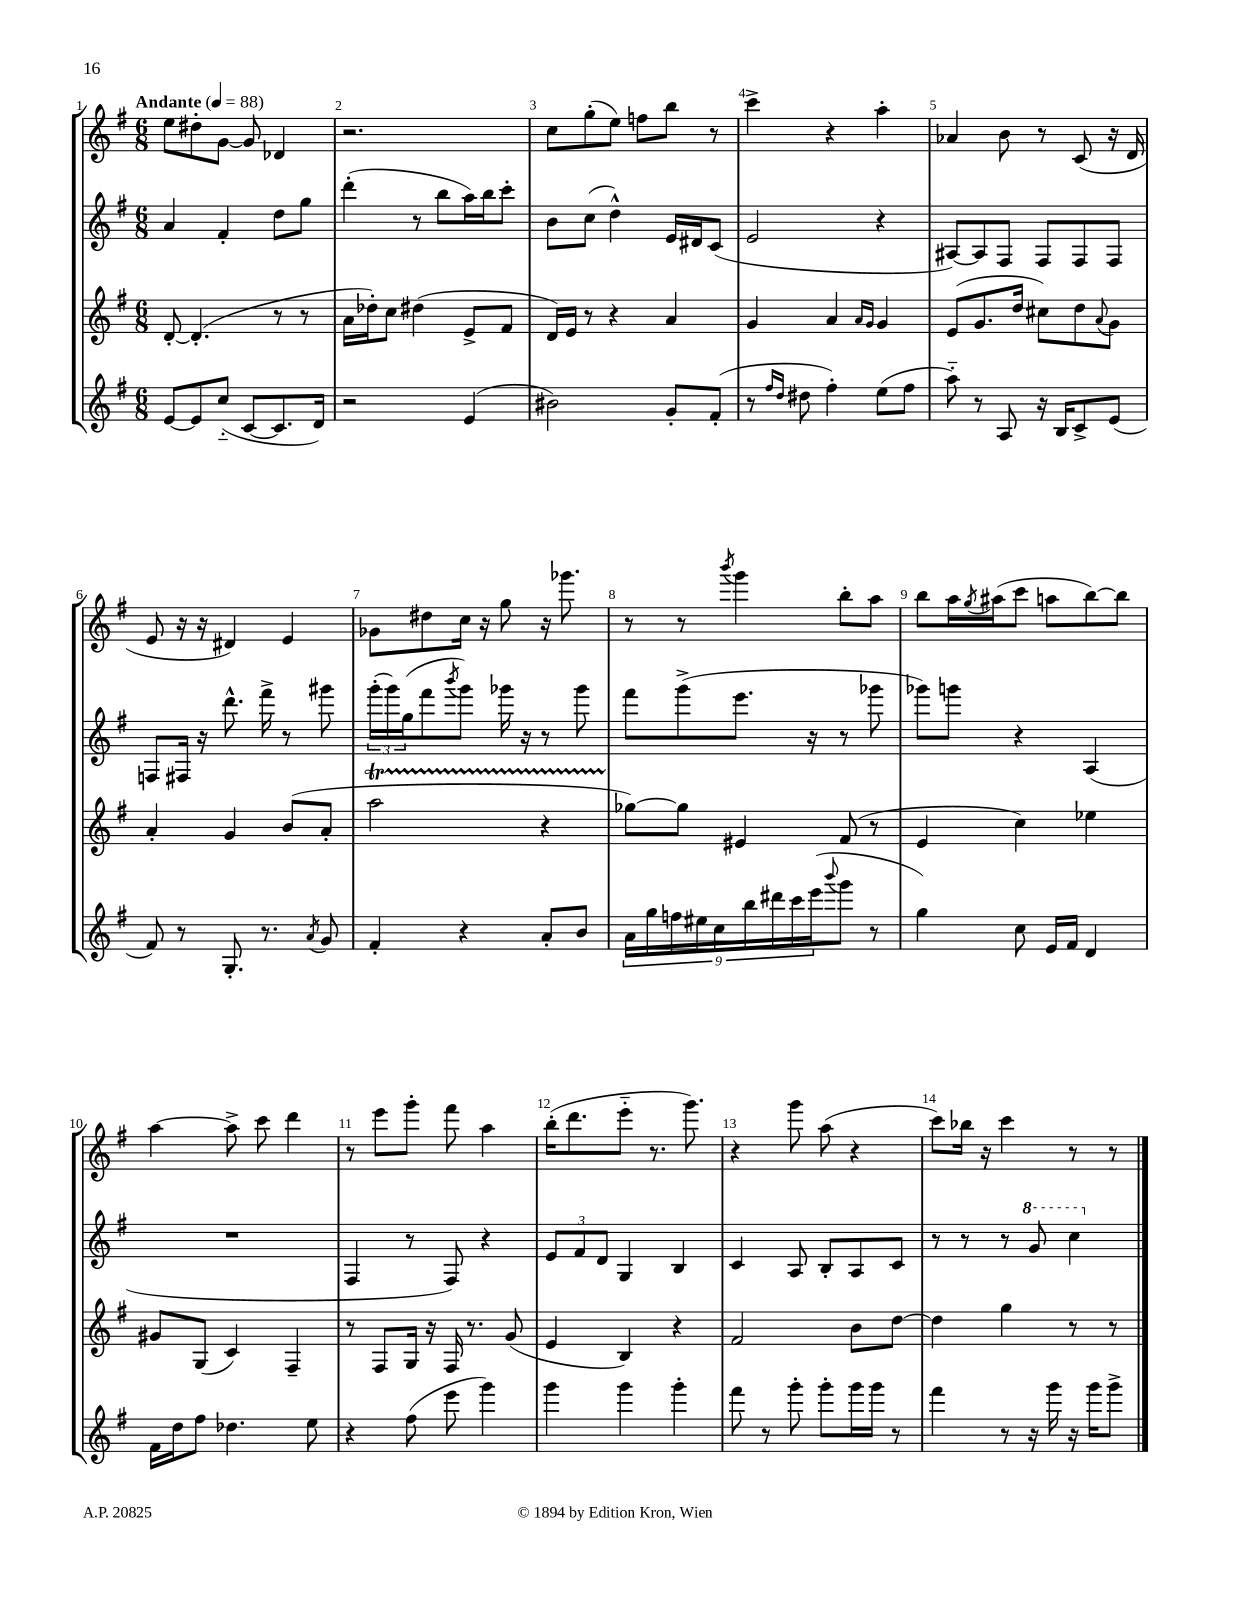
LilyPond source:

<<
\new StaffGroup <<
\new Staff = "s0" {
    \clef treble \key g \major \numericTimeSignature \time 6/8 \tempo "Andante" 4 = 88
    e''8 dis''8-. g'8~ g'8 des'4 |
    r2. |
    c''8 g''8-.( e''8) f''8 b''8 r8 |
    c'''4-> r4 a''4-. |
    aes'4 b'8 r8 c'8( r16 d'16 |
    e'8 r16 r16 dis'4) e'4 |
    ges'8 dis''8 c''16 r16 g''8 r16 ges'''8. |
    r8 r8 \acciaccatura { b'''8 } g'''4 b''8-. a''8 |
    b''8 a''16 \acciaccatura { g''8 } ais''16( c'''8 a''8 b''8~) b''8 |
    a''4~ a''8-> c'''8 d'''4 |
    r8 e'''8 g'''8-. fis'''8 a''4 |
    b''16-.( d'''8. e'''8-_ r8. g'''8.) |
    r4 g'''8 a''8( r4 |
    c'''8) bes''16 r16 c'''4 r8 r8 \bar "|." |
}
\new Staff = "s1" {
    \clef treble \key g \major \numericTimeSignature \time 6/8
    a'4 fis'4-. d''8 g''8 |
    d'''4-.( r8 b''8 a''16) b''16 c'''8-. |
    b'8 c''8( d''4-^) e'16 dis'16 c'8( |
    e'2 r4 |
    ais8~) ais8 fis8 fis8 fis8 fis8 |
    f8 fis16 r16 d'''8.-^ fis'''16-> r8 gis'''8 |
    \tuplet 3/2 { g'''16-.( g'''16) g''16( } fis'''8 \acciaccatura { b'''8 } g'''8) ges'''16 r16 r8 ges'''8 |
    fis'''8 g'''8->( e'''8. r16 r8 ges'''8 |
    ges'''8) g'''8 r4 a4( |
    R2. |
    fis4 r8 fis8) r4 |
    \tuplet 3/2 { e'8 fis'8 d'8 } g4 b4 |
    c'4 a8 b8-. a8 c'8 |
    r8 r8 r8 \ottava #1 g''8 c'''4 \ottava #0 \bar "|." |
}
\new Staff = "s2" {
    \clef treble \key g \major \numericTimeSignature \time 6/8
    d'8~-. d'4.-.( r8 r8 |
    a'16 des''16-.) c''8 dis''4( e'8-> fis'8 |
    d'16) e'16 r8 r4 a'4 |
    g'4 a'4 \grace { a'16 g'16 } g'4 |
    e'8( g'8. d''16 cis''8) d''8 \appoggiatura { a'8 } g'8 |
    a'4-. g'4 b'8( a'8-. |
    a''2\startTrillSpan r4 |
    ges''8~\stopTrillSpan) ges''8 eis'4 fis'8( r8 |
    e'4 c''4) ees''4 |
    gis'8 g8( c'4) fis4-- |
    r8 fis8 g16 r16 fis16 r8. g'8( |
    e'4 b4) r4 |
    fis'2 b'8 d''8~ |
    d''4 g''4 r8 r8 \bar "|." |
}
\new Staff = "s3" {
    \clef treble \key g \major \numericTimeSignature \time 6/8
    e'8~ e'8 c''8-_( c'8~ c'8. d'16) |
    r2 e'4( |
    bis'2) g'8-. fis'8-.( |
    r8 \grace { fis''16 d''16 } dis''8 fis''4-.) e''8( fis''8 |
    a''8-_) r8 a8 r16 b16 c'8-> e'8( |
    fis'8) r8 g8.-. r8. \acciaccatura { a'8 } g'8 |
    fis'4-. r4 a'8-. b'8 |
    \tuplet 9/8 { a'16 g''16 f''16 eis''16 c''16 b''16 dis'''16 c'''16 e'''16( } \appoggiatura { b'''8 } g'''8 r8 |
    g''4) c''8 e'16 fis'16 d'4 |
    fis'16 d''16 fis''8 des''4. e''8 |
    r4 fis''8( e'''8 g'''4) |
    g'''4 g'''4 g'''4-. |
    fis'''8 r8 g'''8-. g'''8-. g'''16 g'''16 r8 |
    fis'''4 r8 r16 g'''16 r16 g'''16 g'''8-> \bar "|." |
}
>>
>>
\layout { \context { \Score \override BarNumber.break-visibility = ##(#f #t #t) barNumberVisibility = #all-bar-numbers-visible } }
